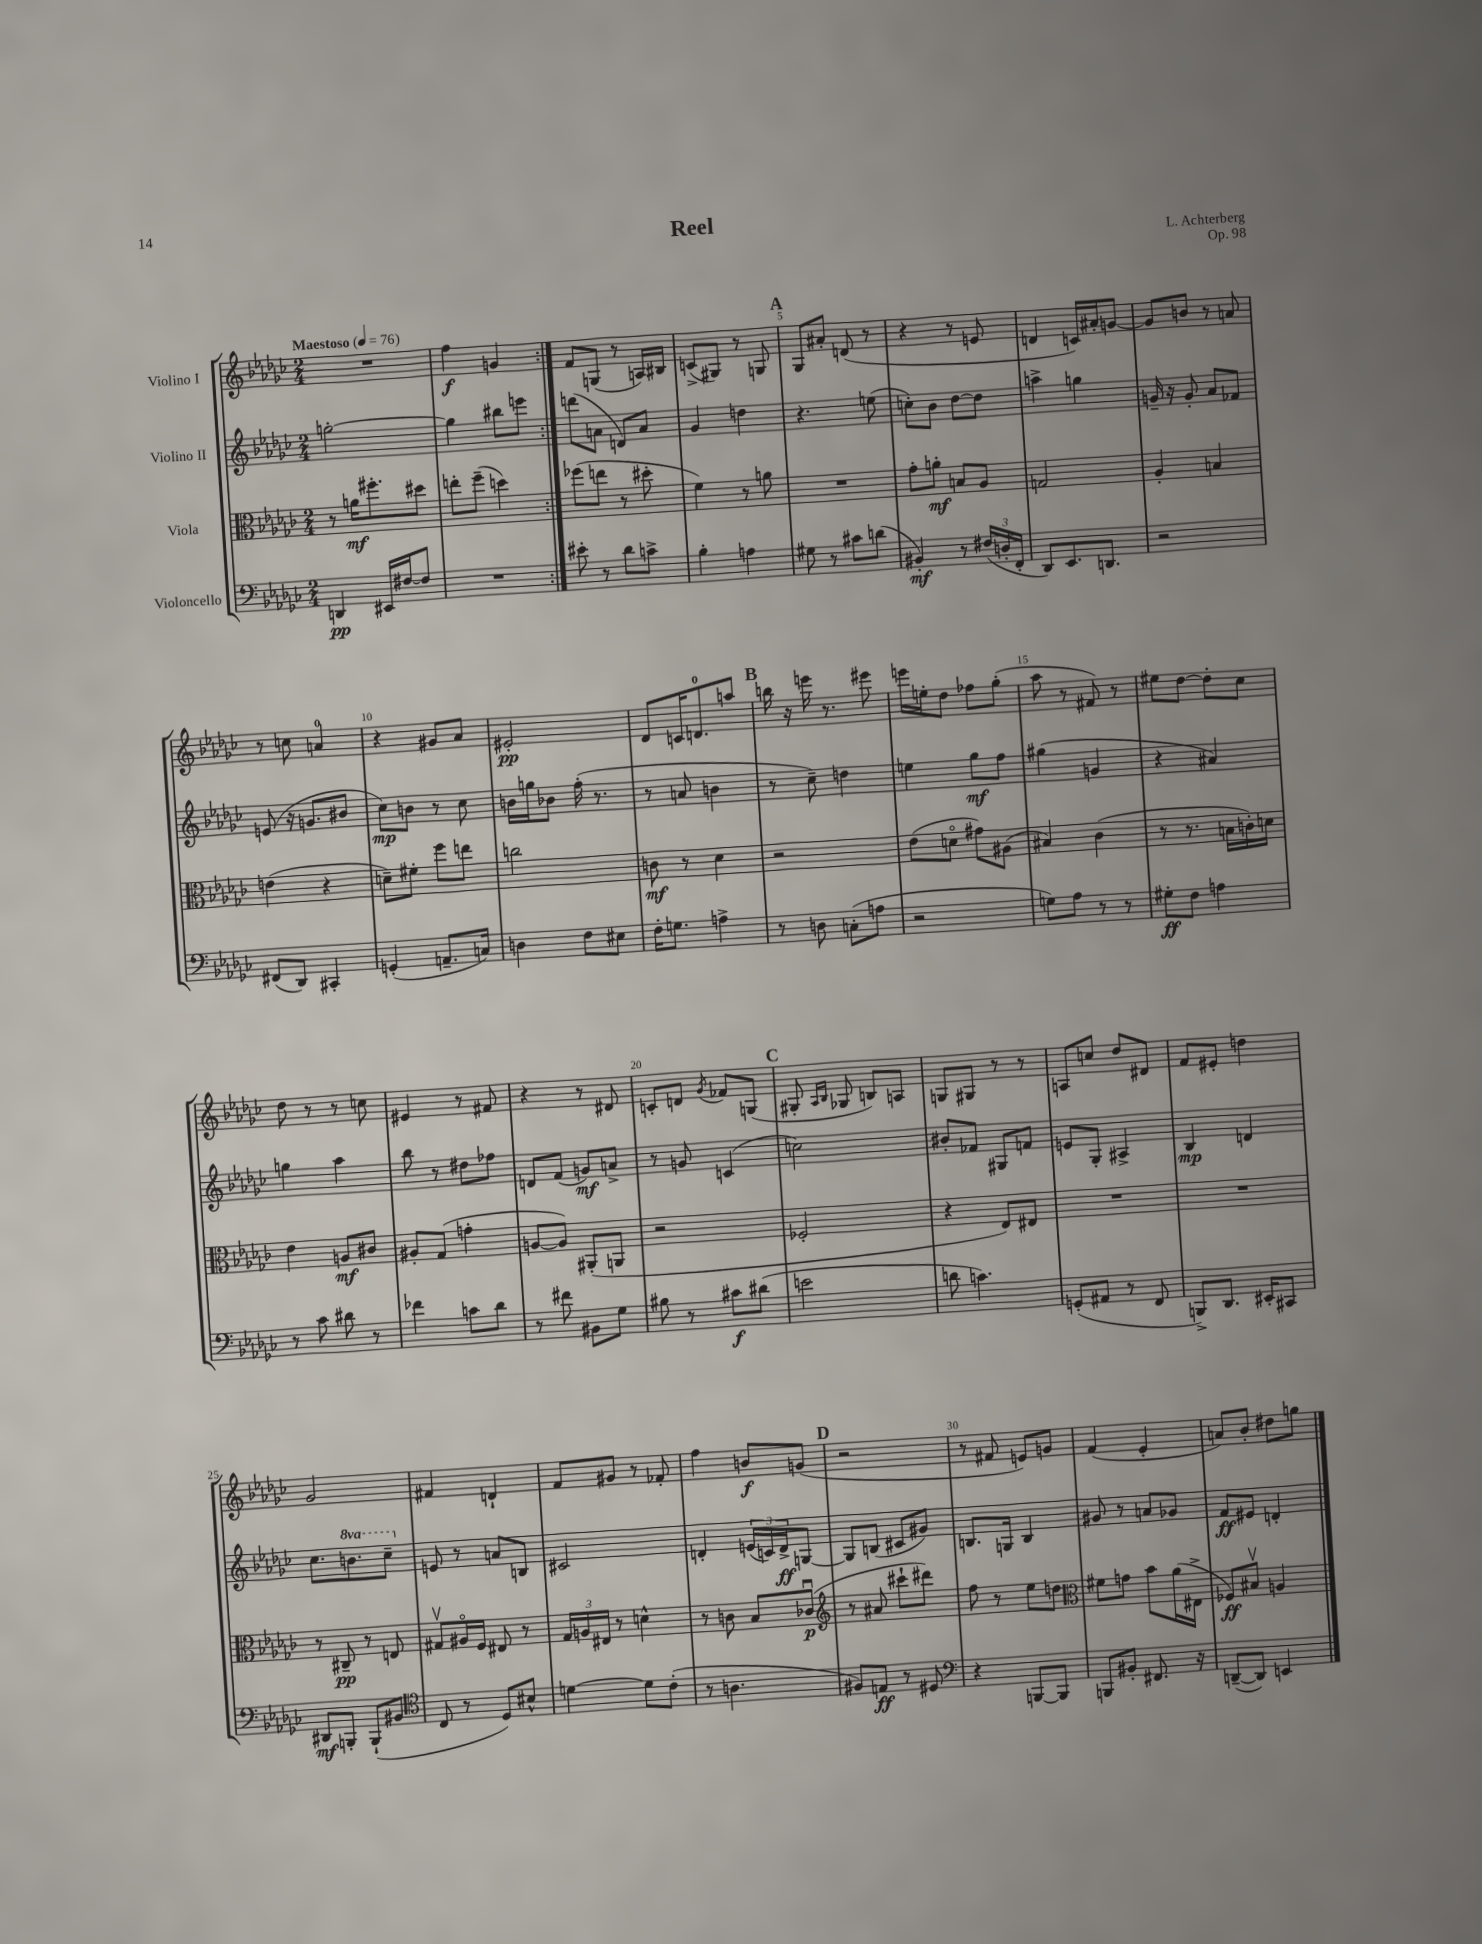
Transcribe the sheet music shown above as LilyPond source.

\header { title = "Reel" composer = "L. Achterberg" opus = "Op. 98" }
<<
\new StaffGroup <<
\new Staff = "s0" \with { instrumentName = "Violino I" } {
    \clef treble \key ges \major \numericTimeSignature \time 2/4 \tempo "Maestoso" 4 = 76
    \repeat volta 2 { R2 |
    f''4\f g'4 | }
    f'8 g8( r8 a16) bis16 |
    c'8->( gis8) r8 g8 |
    \mark \markup { \bold "A" } ges8 ais'8-. d'8( r8 |
    r4 r8 e'8 |
    d'4 c'16) ais'16-. g'8~ |
    g'8 b'8 r8 a'8 |
    r8 c''8 a'4-0 |
    r4 gis'8 aes'8 |
    eis'2-.\pp |
    des'8 c'16 d'8.-0 a''8 |
    \mark \markup { \bold "B" } b''16 r16 e'''16 r8. eis'''8 |
    e'''16 e''16-. des''8 fes''8 ges''8-.( |
    aes''8 r8 fis'8) r8 |
    eis''8 des''8~ des''8-. ces''8 |
    des''8 r8 r8 c''8 |
    eis'4 r8 fis'8 |
    r4 r8 dis'8 |
    c'8-. d'8 \acciaccatura { ges'8 } fes'8 g8( |
    \mark \markup { \bold "C" } gis8-. \grace { aes16 bes16 } ges8 b8) a8 |
    g8 gis8 r8 r8 |
    a8 c''8 des''8 dis'8 |
    f'8 eis'8-. d''4 |
    ges'2 |
    fis'4 d'4-! |
    f'8 gis'8 r8 fes'8-. |
    f''4 b'8\f g'8( |
    \mark \markup { \bold "D" } r2 |
    r8 fis'8 e'8) g'8 |
    f'4( ees'4-. |
    a'8) bes'8-. dis''8 g''8 \bar "|." |
}
\new Staff = "s1" \with { instrumentName = "Violino II" } {
    \clef treble \key ges \major \numericTimeSignature \time 2/4 \set Staff.ottavationMarkups = #ottavation-simple-ordinals
    \repeat volta 2 { g''2~-. |
    g''4 bis''8 e'''8 | }
    d'''8( a'8 d'8) a'8 |
    ges'4 d''4 |
    \mark \markup { \bold "A" } r4. e''8( |
    c''8-.) bes'8 des''8~ des''8 |
    a''4-> g''4 |
    g'16-- r16 g'8-. aes'8 fes'8 |
    e'8( r16 g'8. bis'8 |
    ces''8\mp) b'8 r8 ces''8 |
    b'16 g''16 bes'8 f''16-.( r8. |
    r8 a'8 b'4 |
    \mark \markup { \bold "B" } r8 ces''8--) d''4 |
    e''4 ges''8\mf f''8 |
    gis''4( g'4 |
    r4 ais'4) |
    g''4 aes''4 |
    bes''8 r8 dis''8 fes''8 |
    d'8 f'8( g'8\mf) a'8-> |
    r8 g'8 c'4( |
    \mark \markup { \bold "C" } c''2) |
    bis'8-. fes'8 gis8 f'8 |
    e'8 ges8-. ais4-> |
    bes4\mp d'4 |
    ces''8. \ottava #1 b''8. ces'''8-- \ottava #0 |
    e'8 r8 a'8 b8 |
    cis'2 |
    d'4-. \tuplet 3/2 { e'16( c'16) d'16->\ff } g8~ |
    \mark \markup { \bold "D" } g8 b8( cis'8 gis'8) |
    b8. g16 b4 |
    gis'8 r8 a'8 ges'8 |
    f'8\ff eis'8 d'4-. \bar "|." |
}
\new Staff = "s2" \with { instrumentName = "Viola" } {
    \clef alto \key ges \major \numericTimeSignature \time 2/4
    \repeat volta 2 { r8 a'16\mf fis''8.-. dis''8 |
    e''8-. f''8--( d''4) | }
    fes''8( e''8 r8 dis''8-. |
    f'4) r8 a'8 |
    \mark \markup { \bold "A" } R2 |
    ges'8-. a'8-.\mf b8 aes8 |
    g2 |
    aes4-. b4 |
    e'4( r4 |
    d'8--) fis'8-. f''8 e''8 |
    c''2 |
    c'8\mf r8 des'4 |
    \mark \markup { \bold "B" } r2 |
    ees'8( d'8\flageolet gis'8) ais8( |
    bis4) ces'4( |
    r8 r8. b16 c'16-.) d'16 |
    ees'4 a8\mf cis'8 |
    ais8-. ges8( g'4-. |
    a8~ a8) ais,8-.( a,8 |
    r2 |
    \mark \markup { \bold "C" } fes2-. |
    r4 ees8) eis8 |
    R2 |
    R2 |
    r8 cis8--\pp r8 e8 |
    gis8\upbow ais16\flageolet f16 eis8 r8 |
    \tuplet 3/2 { ges16 a16 eis16 } r8 d'4-^ |
    r8 c'8 bes8 ces'8\downbow\p( |
    \mark \markup { \bold "D" } \clef treble r8 ais'8 cis'''8-! dis'''8) |
    f''8 r8 ees''8 d''8 |
    \clef alto fis'8 g'8 bes'8 aes'16( eis16-> |
    fes8\ff) bis8\upbow a4 \bar "|." |
}
\new Staff = "s3" \with { instrumentName = "Violoncello" } {
    \clef bass \key ges \major \numericTimeSignature \time 2/4
    \repeat volta 2 { d,4\pp eis,16 fis16~ fis8 |
    R2 | }
    eis'8-. r8 des'8 c'8-> |
    bes4-. a4 |
    \mark \markup { \bold "A" } gis8 r8 cis'8 d'8( |
    bis,4-.\mf) r8 \tuplet 3/2 { fis16( d16-. f,16-. } |
    des,8) ees,8. d,8. |
    r2 |
    fis,8( des,8) cis,4-. |
    g,4-.( a,8.-- c16) |
    d4 f8 eis8 |
    f16-. g8. a4-> |
    \mark \markup { \bold "B" } r8 d8 c8-.( a8 |
    r2 |
    g8) aes8 r8 r8 |
    gis8-.\ff f8 a4 |
    r8 ces'8 dis'8 r8 |
    fes'4 c'8 des'8 |
    r8 fis'8 bis,8 ges8 |
    bis8 r8 cis'8\f dis'8( |
    \mark \markup { \bold "C" } e'2 |
    d'8 c'4.) |
    g,8-.( ais,8 r8 f,8 |
    b,,8->) des,8. eis,16-. cis,8 |
    dis,8\mf b,,8-. b,,8-!( bis,8 |
    \clef tenor ces8 r8 des8) bis8-^ |
    d'4~ d'8 ces'8-.( |
    r8 a4. |
    \mark \markup { \bold "D" } fis8) e8\ff r8 dis8 |
    \clef bass r4 b,,8~ b,,8 |
    b,,8 bis,8-. fis,8. r16 |
    d,8~--( d,8) e,4 \bar "|." |
}
>>
>>
\layout { \context { \Score \override BarNumber.break-visibility = ##(#f #t #t) barNumberVisibility = #(every-nth-bar-number-visible 5) } }
